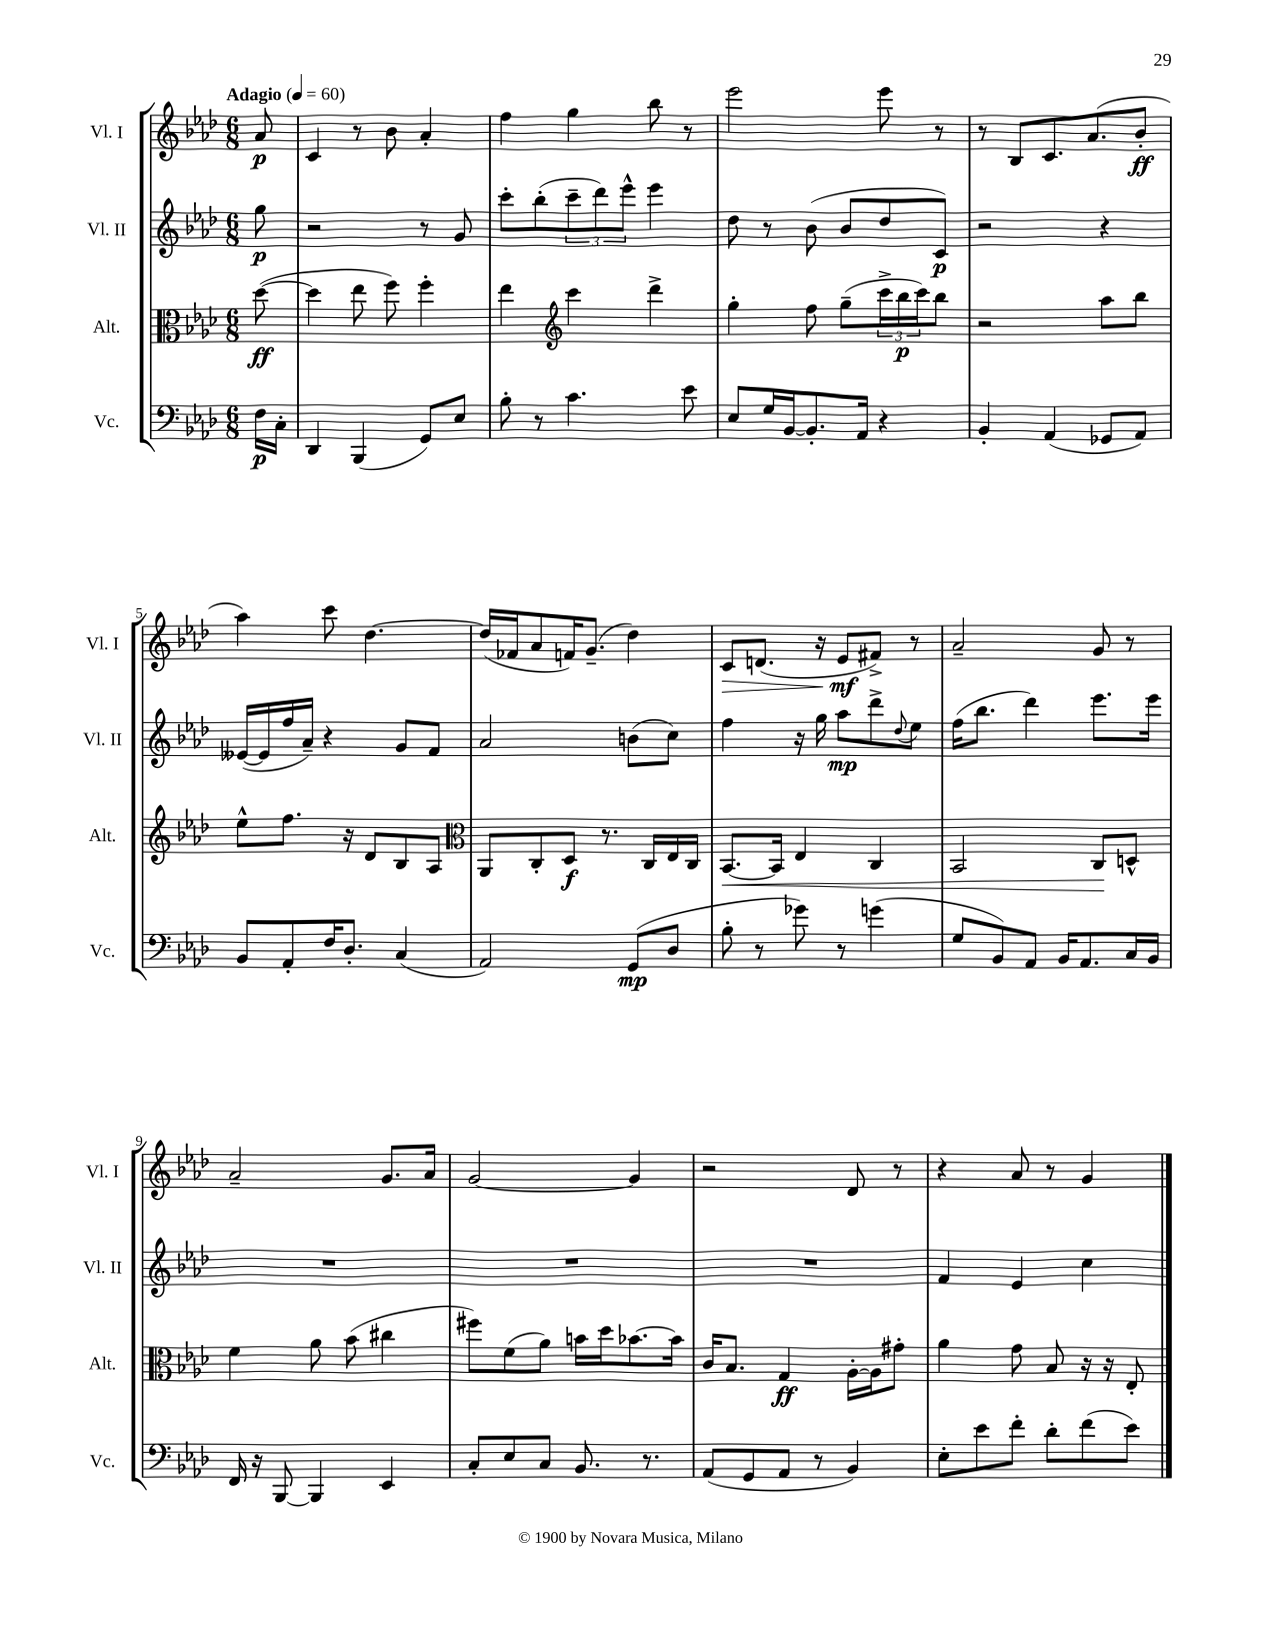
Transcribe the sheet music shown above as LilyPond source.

<<
\new StaffGroup <<
\new Staff = "s0" \with { instrumentName = "Vl. I" shortInstrumentName = "Vl. I" } {
    \clef treble \key aes \major \numericTimeSignature \time 6/8 \partial 8 \tempo "Adagio" 4 = 60
    aes'8\p |
    c'4 r8 bes'8 aes'4-. |
    f''4 g''4 bes''8 r8 |
    ees'''2 ees'''8 r8 |
    r8 bes8 c'8. aes'8.( bes'8-.\ff |
    aes''4) c'''8 des''4.~ |
    des''16( fes'16 aes'8 f'16) g'8.--( des''4) |
    c'8\> d'8.( r16 ees'8\mf\! fis'8->) r8 |
    aes'2-- g'8 r8 |
    aes'2-- g'8. aes'16 |
    g'2~ g'4 |
    r2 des'8 r8 |
    r4 aes'8 r8 g'4 \bar "|." |
}
\new Staff = "s1" \with { instrumentName = "Vl. II" shortInstrumentName = "Vl. II" } {
    \clef treble \key aes \major \numericTimeSignature \time 6/8 \partial 8
    g''8\p |
    r2 r8 g'8 |
    c'''8-. bes''8-.( \tuplet 3/2 { c'''8-- des'''8) ees'''8-^ } ees'''4 |
    des''8 r8 bes'8( bes'8 des''8 c'8\p) |
    r2 r4 |
    eeses'16~( eeses'16 f''16 aes'16--) r4 g'8 f'8 |
    aes'2 b'8( c''8) |
    f''4 r16 g''16 aes''8\mp des'''8-> \appoggiatura { des''8 } ees''8 |
    f''16( bes''8. des'''4) ees'''8. ees'''16 |
    R2. |
    R2. |
    R2. |
    f'4 ees'4 c''4 \bar "|." |
}
\new Staff = "s2" \with { instrumentName = "Alt." shortInstrumentName = "Alt." } {
    \clef alto \key aes \major \numericTimeSignature \time 6/8 \partial 8
    des''8~\ff( |
    des''4 ees''8 f''8) f''4-. |
    ees''4 \clef treble c'''4 des'''4-> |
    g''4-. f''8 g''8--( \tuplet 3/2 { c'''16-> bes''16\p c'''16) } bes''8 |
    r2 aes''8 bes''8 |
    ees''8-^ f''8. r16 des'8 bes8 aes8 |
    \clef alto aes,8 c8-. des8\f r8. c16 ees16 c16 |
    bes,8.~\< bes,16 ees4 c4 |
    bes,2 c8\! d8-^ |
    f'4 aes'8 bes'8( cis''4 |
    fis''8) f'8( aes'8) b'16 des''16 bes'8.~ bes'16 |
    c'16 bes8. g4\ff aes16~-. aes16 gis'8-. |
    aes'4 g'8 bes8 r16 r16 ees8-. \bar "|." |
}
\new Staff = "s3" \with { instrumentName = "Vc." shortInstrumentName = "Vc." } {
    \clef bass \key aes \major \numericTimeSignature \time 6/8 \partial 8
    f16\p c16-. |
    des,4 bes,,4( g,8) ees8 |
    bes8-. r8 c'4. ees'8 |
    ees8 g16 bes,16~ bes,8.-. aes,16 r4 |
    bes,4-. aes,4( ges,8 aes,8) |
    bes,8 aes,8-. f16 des8.-. c4( |
    aes,2) g,8\mp( des8 |
    bes8-. r8 ges'8) r8 g'4( |
    g8 bes,8) aes,8 bes,16 aes,8. c16 bes,16 |
    f,16 r16 bes,,8~ bes,,4 ees,4 |
    c8-. ees8 c8 bes,8. r8. |
    aes,8( g,8 aes,8 r8 bes,4) |
    ees8-. ees'8 f'8-. des'8-. f'8( ees'8) \bar "|." |
}
>>
>>
